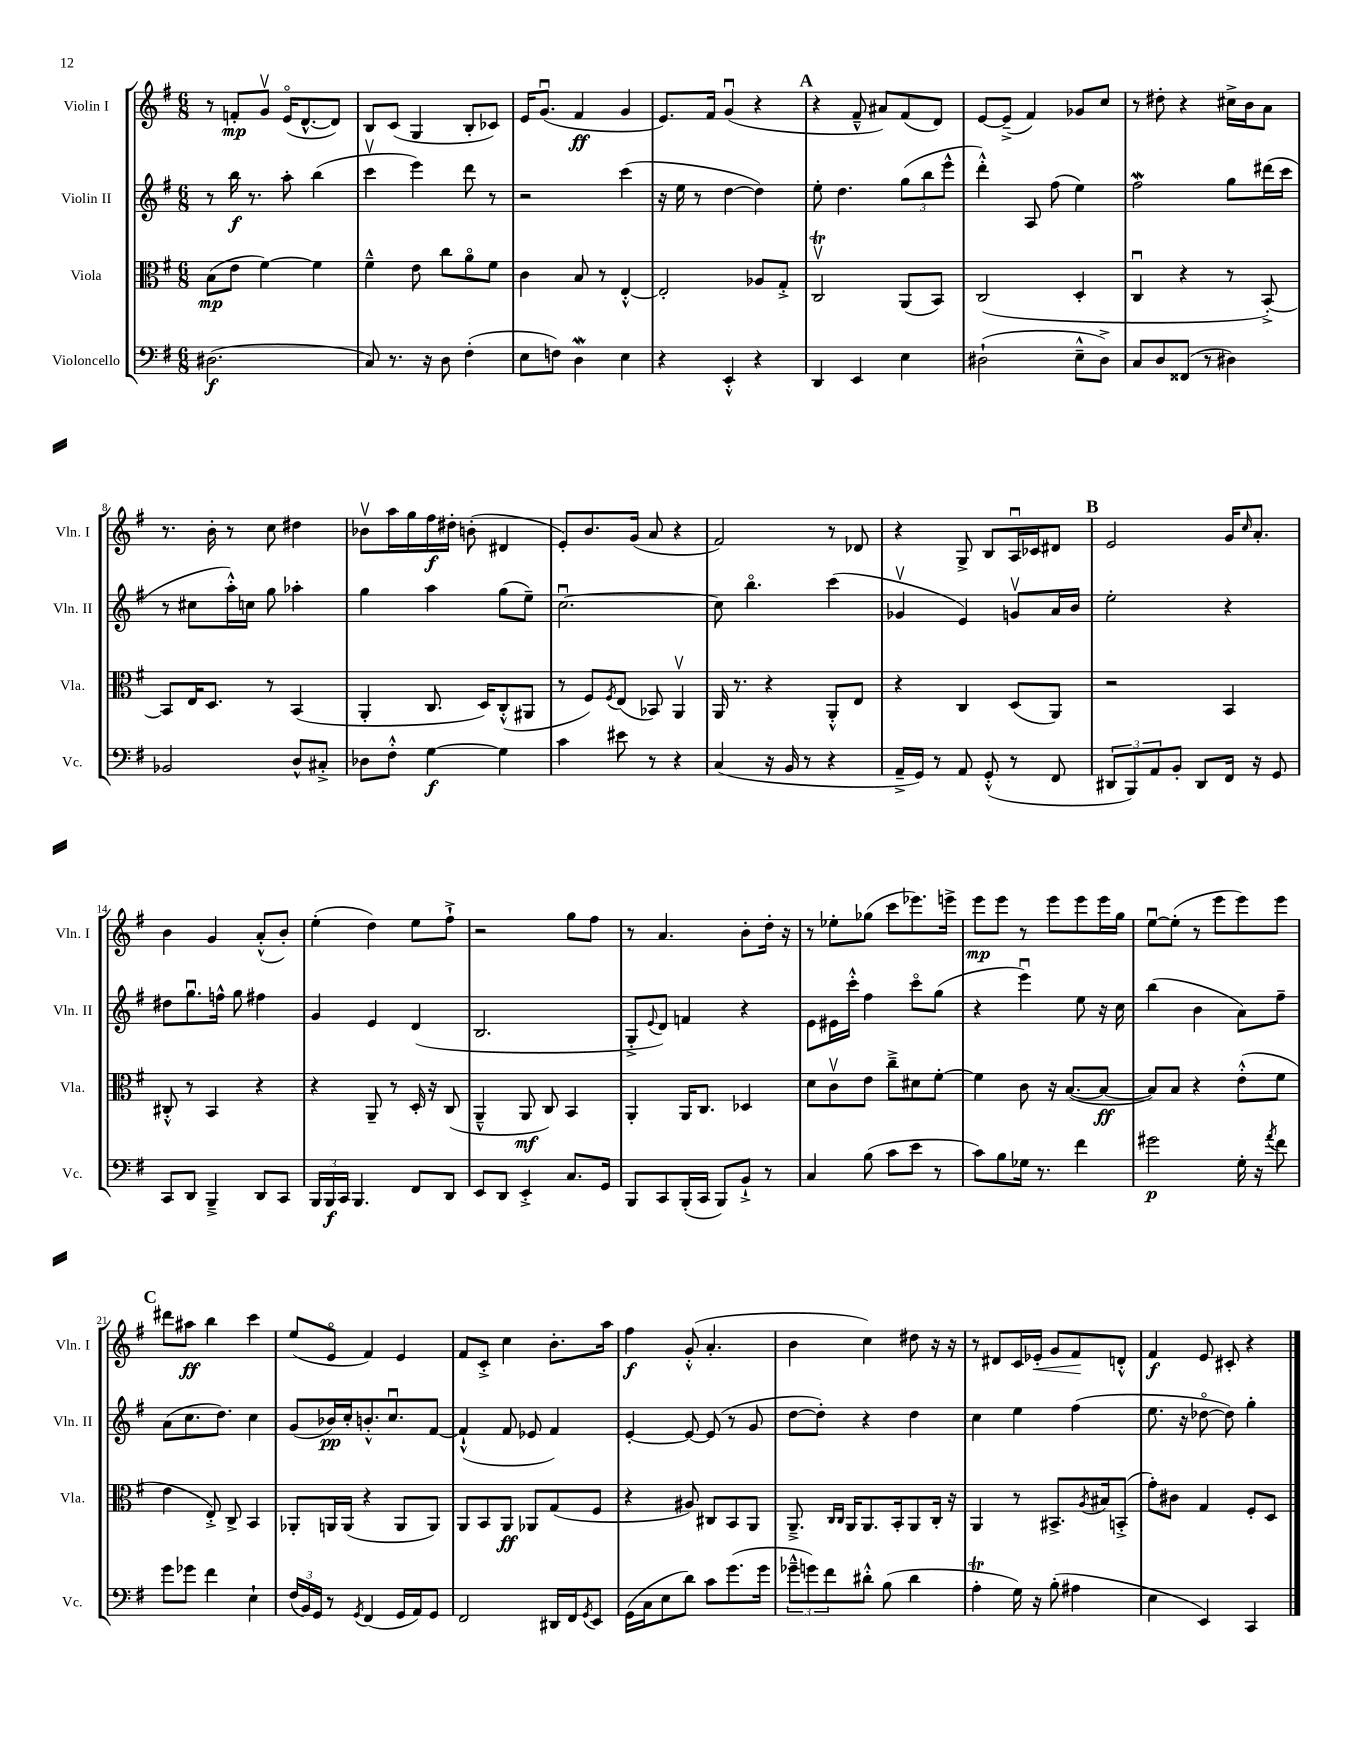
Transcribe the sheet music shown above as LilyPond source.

<<
\new StaffGroup <<
\new Staff = "s0" \with { instrumentName = "Violin I" shortInstrumentName = "Vln. I" } {
    \clef treble \key g \major \numericTimeSignature \time 6/8
    r8 f'8-.\mp g'8\upbow e'16\flageolet( d'8.~-^ d'8) |
    b8 c'8( g4 b8-. ces'8) |
    e'16 g'8.\downbow( fis'4\ff g'4 |
    e'8.) fis'16 g'4\downbow( r4 |
    \mark \markup { \bold "A" } r4 fis'8---^ ais'8) fis'8( d'8) |
    e'8~ e'8--->( fis'4) ges'8 c''8 |
    r8 dis''8-. r4 cis''16-> b'16 a'8 |
    r8. b'16-. r8 c''8 dis''4 |
    bes'8\upbow a''16 g''16 fis''16\f dis''16-. b'8-.( dis'4 |
    e'8-.) b'8. g'16( a'8 r4 |
    fis'2) r8 des'8 |
    r4 g8-> b8 a16\downbow ces'16 dis'8 |
    \mark \markup { \bold "B" } e'2 g'16 \grace { c''16 } a'8.-. |
    b'4 g'4 a'8-.-^( b'8-.) |
    e''4-.( d''4) e''8 fis''8-!-> |
    r2 g''8 fis''8 |
    r8 a'4. b'8-. d''16-. r16 |
    r8 ees''8-. ges''8( c'''8 ees'''8.) e'''16-> |
    e'''8\mp e'''8 r8 e'''8 e'''8 e'''16 g''16 |
    e''8~\downbow e''8-.( r8 e'''8 e'''8) e'''8 |
    \mark \markup { \bold "C" } dis'''8 ais''8\ff b''4 c'''4 |
    e''8( e'8\flageolet fis'4) e'4 |
    fis'8 c'8-.-> c''4 b'8.-. a''16 |
    fis''4\f g'8-.-^( a'4.-. |
    b'4 c''4) dis''8 r16 r16 |
    r8 dis'8 c'16 ees'16-.\< g'8 fis'8\! d'8-.-^ |
    fis'4\f e'8 cis'8-. r4 \bar "|." |
}
\new Staff = "s1" \with { instrumentName = "Violin II" shortInstrumentName = "Vln. II" } {
    \clef treble \key g \major \numericTimeSignature \time 6/8
    r8 b''16\f r8. a''8-. b''4( |
    c'''4\upbow e'''4) d'''8 r8 |
    r2 c'''4( |
    r16 e''16 r8 d''4~ d''4) |
    \mark \markup { \bold "A" } e''8-. d''4. \tuplet 3/2 { g''8( b''8 e'''8-^ } |
    d'''4-.-^) a8 fis''8( e''4) |
    fis''2\mordent g''8 dis'''16( c'''16 |
    r8 cis''8 a''16-.-^) c''16 g''8 aes''4-. |
    g''4 a''4 g''8( e''8--) |
    c''2.~\downbow |
    c''8 b''4.\flageolet c'''4( |
    ges'4\upbow e'4) g'8\upbow a'16 b'16 |
    \mark \markup { \bold "B" } e''2-. r4 |
    dis''8 g''8.\downbow f''16-^ g''8 fis''4 |
    g'4 e'4 d'4( |
    b2. |
    g8-.-> \appoggiatura { e'8 } d'8) f'4 r4 |
    e'8 eis'16 c'''16-.-^ fis''4 c'''8\flageolet g''8( |
    r4 e'''4\downbow) e''8 r16 c''16 |
    b''4( b'4 a'8) fis''8-- |
    \mark \markup { \bold "C" } a'8( c''8. d''8.) c''4 |
    g'8( bes'16\pp) c''16-. b'8.-.-^ c''8.\downbow fis'8~ |
    fis'4-!-^( fis'8 ees'8 fis'4) |
    e'4~-. e'8~ e'8( r8 g'8 |
    d''8~ d''8-.) r4 d''4 |
    c''4 e''4 fis''4( |
    e''8. r16 des''8~\flageolet des''8) g''4-. \bar "|." |
}
\new Staff = "s2" \with { instrumentName = "Viola" shortInstrumentName = "Vla." } {
    \clef alto \key g \major \numericTimeSignature \time 6/8
    b8\mp( e'8 fis'4~) fis'4 |
    fis'4---^ e'8 c''8 a'8\flageolet fis'8 |
    c'4 b8 r8 e4~-.-^ |
    e2-. aes8 g8-.-> |
    \mark \markup { \bold "A" } c2\upbow\trill a,8( b,8) |
    c2( d4-. |
    c4\downbow r4 r8 b,8~-.->) |
    b,8 e16 d8. r8 b,4( |
    a,4-. c8. d16) c8-.-^( ais,8 |
    r8 fis8) \acciaccatura { fis8 } e8( bes,8) a,4\upbow |
    a,16 r8. r4 a,8-.-^ e8 |
    r4 c4 d8( a,8) |
    \mark \markup { \bold "B" } r2 b,4 |
    cis8-.-^ r8 b,4 r4 |
    r4 a,8-- r8 d16-. r16 c8( |
    a,4---^ a,8\mf c8) b,4 |
    a,4-. a,16 c8. des4 |
    d'8 c'8\upbow e'8 c''8---> dis'8 fis'8~-. |
    fis'4 c'8 r16 b8.~( b8~\ff |
    b8) b8 r4 e'8-.-^( fis'8 |
    \mark \markup { \bold "C" } e'4 e8-.->) c8-> b,4 |
    aes,8-. a,16 a,16( r4 a,8 a,8) |
    a,8 b,8 a,8\ff aes,8 g8( fis8 |
    r4 ais8) cis8 b,8 a,8 |
    a,8.---> \grace { c16 c16 } a,16 a,8. b,16-. a,8 c16-. r16 |
    a,4 r8 bis,8.-> \acciaccatura { a8 } bis16 b,8-.->( |
    g'8-.) cis'8 g4 fis8-. d8 \bar "|." |
}
\new Staff = "s3" \with { instrumentName = "Violoncello" shortInstrumentName = "Vc." } {
    \clef bass \key g \major \numericTimeSignature \time 6/8
    dis2.\f( |
    c8) r8. r16 d8 fis4-.( |
    e8 f8) d4\mordent e4 |
    r4 e,4-.-^ r4 |
    \mark \markup { \bold "A" } d,4 e,4 e4 |
    dis2-!( e8---^ dis8->) |
    c8 d8 fisis,8( r8 dis4) |
    bes,2 d8-^ cis8-.-> |
    des8 fis8-.-^ g4~\f g4 |
    c'4 eis'8 r8 r4 |
    c4( r16 b,16 r8 r4 |
    a,16---> g,16) r8 a,8 g,8-.-^( r8 fis,8 |
    \mark \markup { \bold "B" } \tuplet 3/2 { dis,8 b,,8) a,8 } b,8-. dis,8 fis,16 r16 g,8 |
    c,8 d,8 b,,4---> d,8 c,8 |
    \tuplet 3/2 { b,,16 b,,16\f c,16 } b,,4. fis,8 d,8 |
    e,8 d,8 e,4-.-> c8. g,16 |
    b,,8 c,8 b,,16-.( c,16 b,,8) b,8-!-> r8 |
    c4 b8( c'8 e'8 r8 |
    c'8) b8 ges16 r8. fis'4 |
    gis'2\p g16-. r16 \acciaccatura { a'8 } fis'8 |
    \mark \markup { \bold "C" } g'8 ges'8 fis'4 e4-! |
    \tuplet 3/2 { fis16( b,16) g,16 } r8 \acciaccatura { g,8 } fis,4( g,16 a,16) g,8 |
    fis,2 dis,16 fis,16 \acciaccatura { g,8 } e,8 |
    g,16( c16 e8 d'8) c'8 g'8.( g'16 |
    \tuplet 3/2 { ges'8---^ g'8) fis'8 } dis'8-.-^ b8( dis'4 |
    a4-.\trill g16) r16 b8-.( ais4 |
    e4 e,4) c,4 \bar "|." |
}
>>
>>
